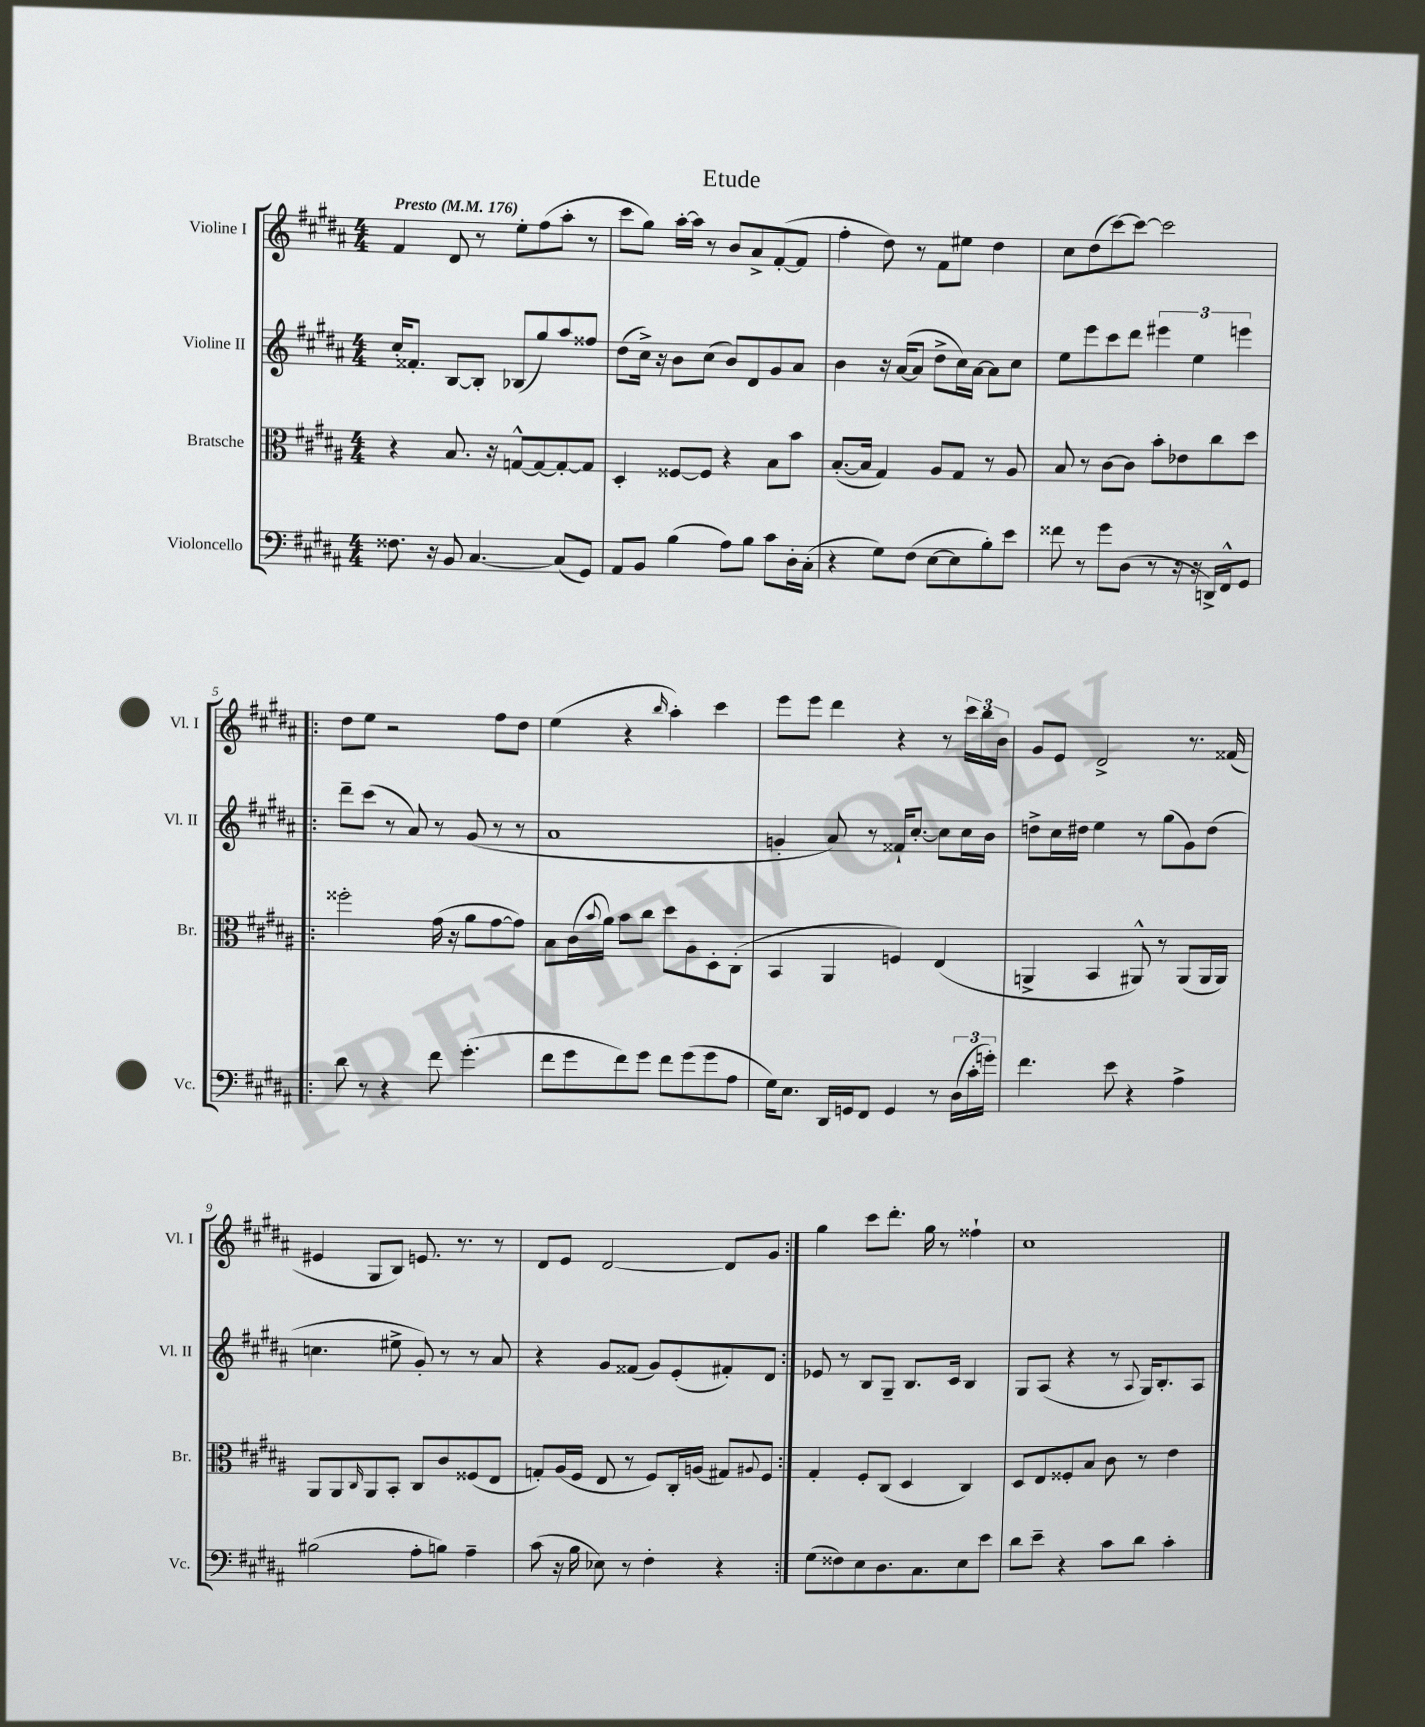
\header { title = "Etude" }
<<
\new StaffGroup <<
\new Staff = "s0" \with { instrumentName = "Violine I" shortInstrumentName = "Vl. I" } {
    \clef treble \key b \major \numericTimeSignature \time 4/4 \tempo "Presto" 4 = 176
    fis'4 dis'8 r8 e''8-. fis''8( ais''8-. r8 |
    cis'''8 gis''8) ais''16~-. ais''16 r8 b'8 ais'8-> fis'8~-.( fis'8 |
    fis''4-. dis''8) r8 fis'8 eis''8 dis''4 |
    cis''8 dis''8( cis'''8~) cis'''8~ cis'''2 |
    \repeat volta 2 { dis''8 e''8 r2 fis''8 dis''8 |
    e''4( r4 \grace { b''16 } ais''4-.) cis'''4 |
    e'''8 e'''8 dis'''4 r4 r8 \tuplet 3/2 { cis'''16 b''16 b'16 } |
    gis'8 e'8 dis'2-> r8. fisis'16( |
    eis'4 gis8 b8) e'8. r8. r8 |
    dis'8 e'8 dis'2~ dis'8 gis'8 | }
    gis''4 cis'''8 dis'''8.-. gis''16 r8 fisis''4-! |
    cis''1 \bar "|." |
}
\new Staff = "s1" \with { instrumentName = "Violine II" shortInstrumentName = "Vl. II" } {
    \clef treble \key b \major \numericTimeSignature \time 4/4
    cis''16-. fisis'8.-. b8~ b8-. bes8( gis''8) ais''8 fisis''8 |
    dis''8( cis''16->) r16 b'8 cis''8( b'8) dis'8 gis'8 ais'8 |
    b'4 r16 ais'16~( ais'8 dis''8-> cis''16) ais'16~ ais'8 cis''8 |
    e''8 e'''8 cis'''8 dis'''8 \tuplet 3/2 { eis'''4 e''4 e'''4 } |
    \repeat volta 2 { dis'''8-- cis'''8( r8 ais'8) r8 gis'8( r8 r8 |
    ais'1 |
    g'4-. ais'8) r8 fisis'16-! cis''8.~-. cis''8 cis''16 b'16 |
    d''8-> cis''16 dis''16 e''4 r8 gis''8( gis'8) dis''8( |
    c''4. eis''8-> gis'8-.) r8 r8 ais'8 |
    r4 gis'8 fisis'8( gis'8) e'8-.( fis'8-.) dis'8 | }
    ees'8 r8 b8 gis8-- b8. cis'16 b4 |
    gis8 ais8( r4 r8 \appoggiatura { ais8 } gis16) b8.-. ais8 \bar "|." |
}
\new Staff = "s2" \with { instrumentName = "Bratsche" shortInstrumentName = "Br." } {
    \clef alto \key b \major \numericTimeSignature \time 4/4
    r4 b8. r16 g8~-^ g8~ g8~-. g8 |
    dis4-. fisis8~ fisis8 r4 b8 b'8 |
    b8.~-.( b16 gis4) ais8 gis8 r8 ais8 |
    b8 r8 cis'8~ cis'8 b'8-. ees'8 cis''8 dis''8 |
    \repeat volta 2 { fisis''2-. gis'16( r16 ais'8 gis'8~ gis'8) |
    b8 cis'16( \appoggiatura { b'8 } ais'16) b'8 cis''8 dis''8 ais8 dis8-. cis8-.( |
    b,4 ais,4 f4) e4( |
    a,4-> b,4 ais,8-^) r8 ais,8( ais,16 ais,16) |
    ais,8 ais,8 \grace { cis16 } ais,8 b,8-. cis8 cis'8 fisis8( e8 |
    g8-.) ais16( fis16 e8 r8 fis8) cis16-. a16( gis8) \appoggiatura { ais8 } fis8 | }
    gis4-. fis8-. cis8( dis4 cis4) |
    dis8 e8 fisis8-. b8 cis'8 r8 e'4 \bar "|." |
}
\new Staff = "s3" \with { instrumentName = "Violoncello" shortInstrumentName = "Vc." } {
    \clef bass \key b \major \numericTimeSignature \time 4/4
    fisis8. r16 b,8 cis4.~ cis8( gis,8) |
    ais,8 b,8 b4( ais8) b8 cis'8 dis16-. cis16-.( |
    r4 gis8) fis8( e8~ e8 b8-.) e'8 |
    fisis'8 r8 gis'8 dis8( r8 r16 r16 d,16->) fis,16-^ gis,8 |
    \repeat volta 2 { dis'8 r8 r4 fis'8 gis'4.-.( |
    fis'8 gis'8 fis'8) gis'8 fis'8 gis'8( gis'8 ais8 |
    gis16) e8. dis,16 g,16 fis,8 g,4 r8 \tuplet 3/2 { dis16( cis'16-. g'16-.) } |
    fis'4. e'8 r4 ais4-> |
    bis2( ais8-. b8) ais4-- |
    cis'8( r16 b16 ees8) r8 fis4-. r4 | }
    gis8( fisis8) e8 dis8. cis8. e8 e'8 |
    dis'8 e'8-- r4 cis'8 dis'8 cis'4-. \bar "|." |
}
>>
>>
